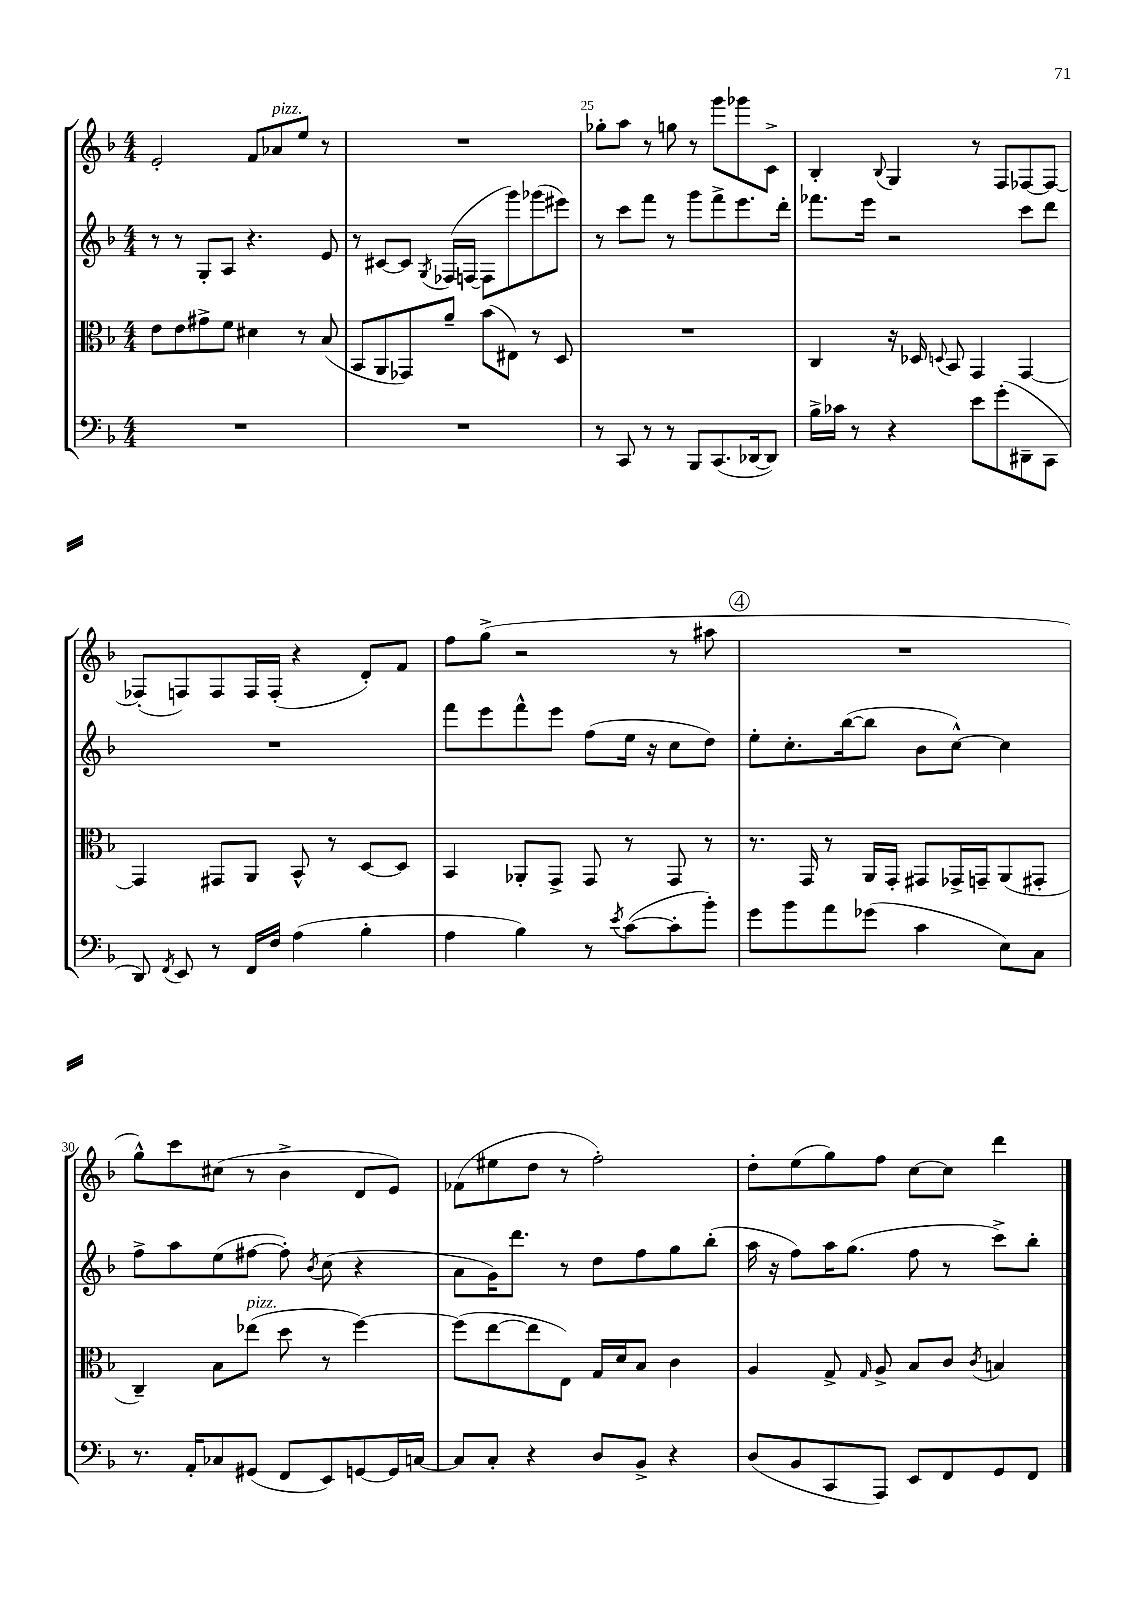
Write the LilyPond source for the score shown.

<<
\new StaffGroup <<
\new Staff = "s0" {
    \clef treble \key f \major \numericTimeSignature \time 4/4
    \autoBeamOff e'2-. f'8[ aes'8^\markup { \italic "pizz." } e''8] r8 |
    R1 |
    ges''8[-. a''8] r8 g''8 r8 g'''8[ ges'''8 c'8]-> |
    bes4-. \appoggiatura { bes8 } g4 r8 f8[ fes8~ fes8]~ |
    fes8[-.( f8) f8 f16 f16]-.( r4 d'8[-.) f'8] |
    f''8[ g''8]->( r2 r8 ais''8 |
    \mark \markup { \circle "4" } R1 |
    g''8[-^) c'''8 cis''8]( r8 bes'4-> d'8[ e'8]) |
    fes'8[( eis''8 d''8] r8 f''2-.) |
    d''8[-. e''8( g''8) f''8] c''8[~ c''8] d'''4 \bar "|." |
}
\new Staff = "s1" {
    \clef treble \key f \major \numericTimeSignature \time 4/4
    \autoBeamOff r8 r8 g8[-. a8] r4. e'8 |
    r8 cis'8[~ cis'8] \acciaccatura { g8 } fes16[( f16]~ f8[ g'''8) ges'''8( eis'''8]) |
    r8 c'''8[ f'''8] r8 g'''8[ f'''8-> e'''8. d'''16]-. |
    fes'''8.[ e'''16] r2 c'''8[ d'''8] |
    R1 |
    f'''8[ e'''8 f'''8-^ e'''8] f''8[( e''16] r16 c''8[ d''8]) |
    \mark \markup { \circle "4" } e''8[-. c''8.-. bes''16~( bes''8] bes'8[ c''8]~-^) c''4 |
    f''8[-> a''8 e''8( fis''8]~ fis''8-.) \acciaccatura { bes'8 } c''8( r4 |
    a'8[ g'16) d'''8.] r8 d''8[ f''8 g''8 bes''8]-.( |
    a''16 r16 f''8[) a''16 g''8.]( f''8 r8 c'''8[->) bes''8]-. \bar "|." |
}
\new Staff = "s2" {
    \clef alto \key f \major \numericTimeSignature \time 4/4
    \autoBeamOff e'8[ e'8 gis'8-> f'8] dis'4 r8 bes8( |
    bes,8[ a,8 ges,8) a'8]-- bes'8[( eis8]) r8 d8 |
    R1 |
    c4 r16 des16 \appoggiatura { d8 } bes,8 g,4 g,4~ |
    g,4 gis,8[ a,8] bes,8-^ r8 d8[~ d8] |
    bes,4 aes,8[-. g,8]-> g,8 r8 g,8 r8 |
    \mark \markup { \circle "4" } r8. g,16 r8 a,16[ g,16]-. gis,8[ ges,16-> g,16-- a,8( gis,8]-. |
    c4--) bes8[ ees''8]^\markup { \italic "pizz." }( d''8 r8 f''4~) |
    f''8[( e''8~ e''8 e8]) g16[ d'16 bes8] c'4 |
    a4 g8-> \grace { g16 } a8-> bes8[ c'8] \acciaccatura { c'8 } b4 \bar "|." |
}
\new Staff = "s3" {
    \clef bass \key f \major \numericTimeSignature \time 4/4
    \autoBeamOff R1 |
    R1 |
    r8 c,8 r8 r8 bes,,8[ c,8.( des,16~ des,8]) |
    bes16[-> ces'16] r8 r4 e'8[ g'8-.( dis,8-- c,8] |
    d,8) \acciaccatura { f,8 } e,8 r8 f,16[ f16] a4( bes4-. |
    a4 bes4) r8 \acciaccatura { e'8 } c'8[~( c'8-. bes'8]-.) |
    \mark \markup { \circle "4" } g'8[ bes'8 a'8 ges'8]( c'4 e8[) c8] |
    r8. a,16[-. ces8 gis,8]( f,8[ e,8) g,8~ g,16 c16]~ |
    c8[ c8]-. r4 d8[ bes,8]-> r4 |
    d8[( bes,8 c,8 a,,8]) e,8[ f,8 g,8 f,8] \bar "|." |
}
>>
>>
\layout { \context { \Score currentBarNumber = #23 \override BarNumber.break-visibility = ##(#f #t #t) barNumberVisibility = #(every-nth-bar-number-visible 5) } }
